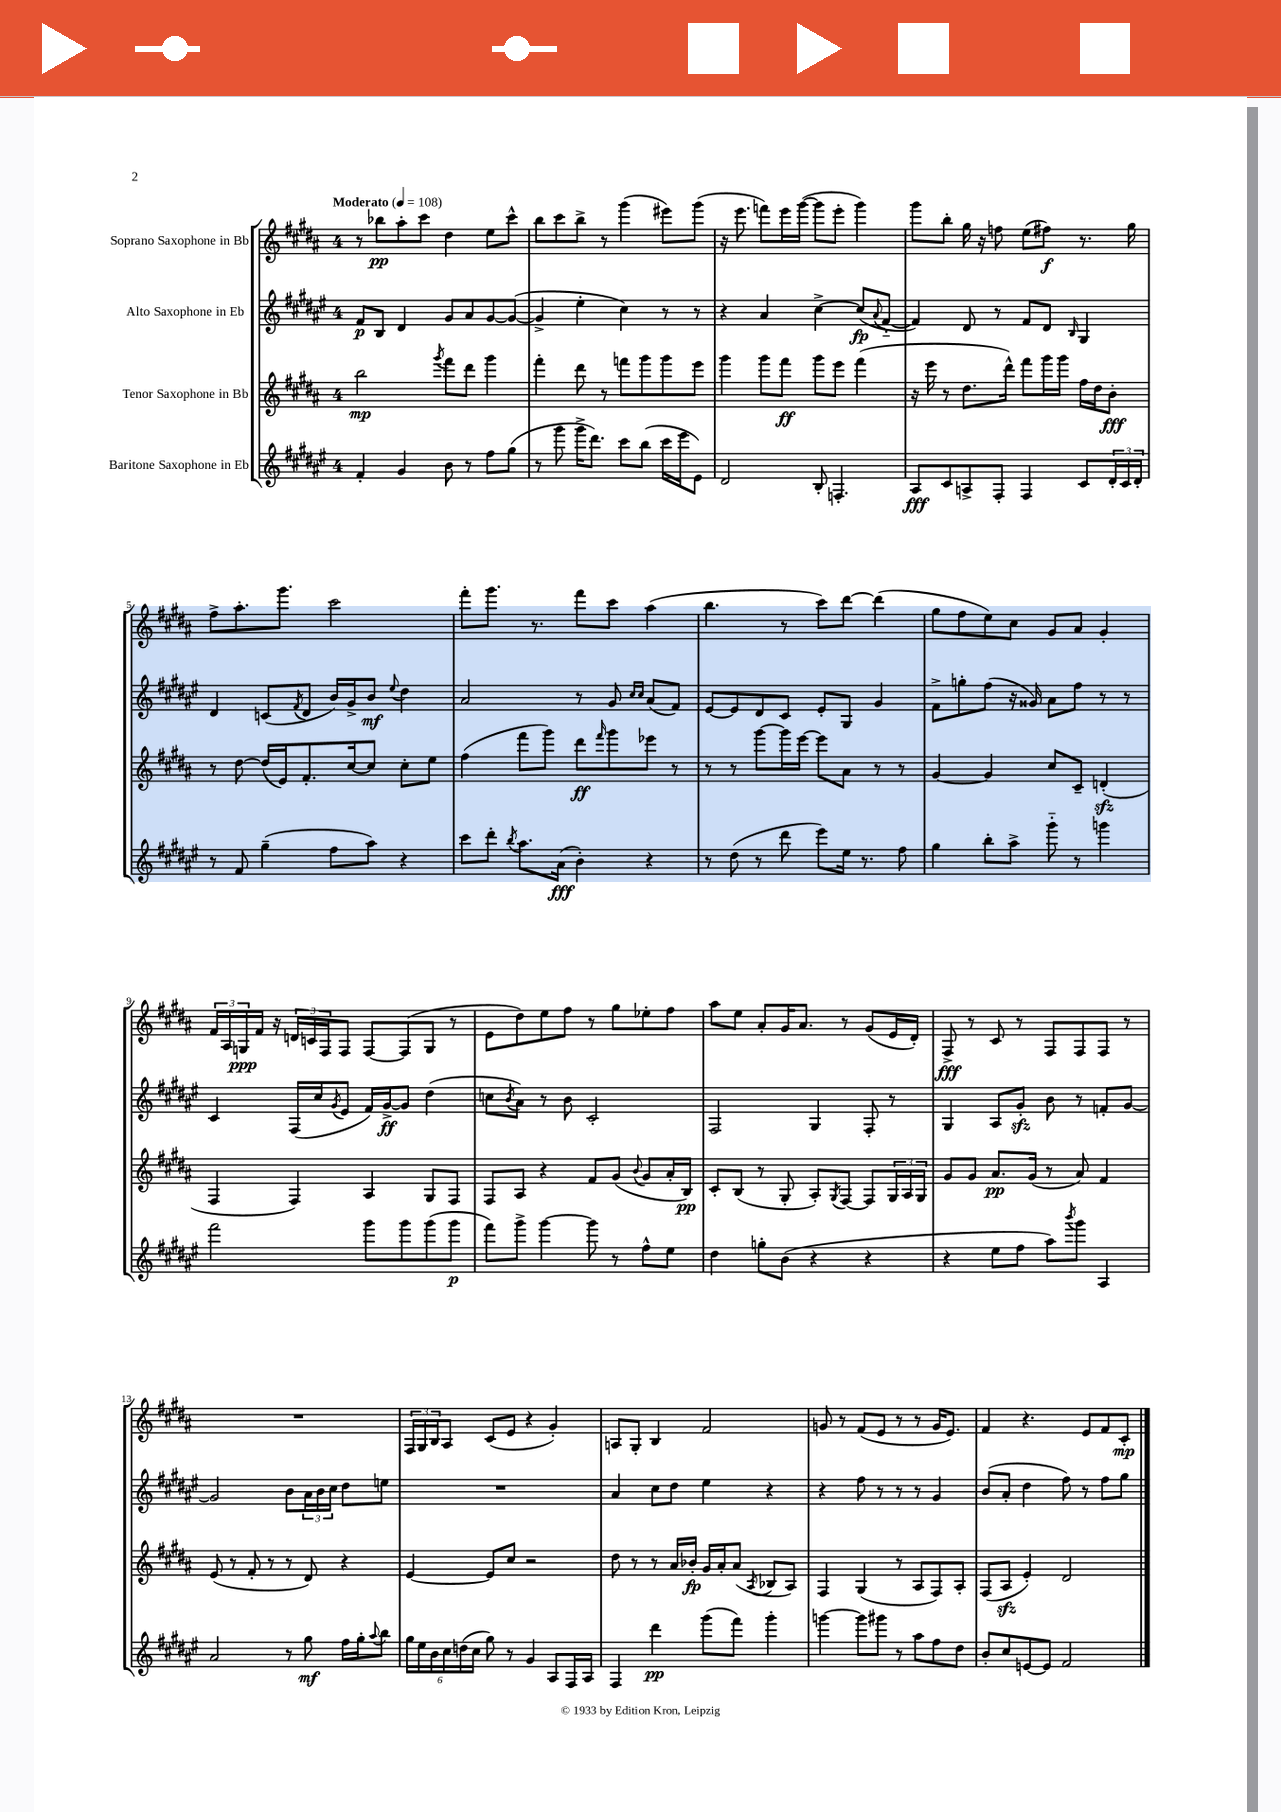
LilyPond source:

<<
\new StaffGroup <<
\new Staff = "s0" \with { instrumentName = "Soprano Saxophone in Bb" } {
    \clef treble \key b \major \once \override Staff.TimeSignature.style = #'single-digit \time 4/4 \tempo "Moderato" 4 = 108
    r8 bes''8\pp ais''8-. cis'''8 dis''4 e''8 cis'''8-^ |
    b''8 cis'''8 b''8-> r8 gis'''4( eis'''8) gis'''8( |
    r16 e'''8. f'''8) e'''16 gis'''16~( gis'''8 e'''8-. gis'''4) |
    gis'''8 b''8-. gis''16 r16 f''8 e''8( fis''8\f) r8. gis''16 |
    fis''8-> ais''8.-. gis'''8. cis'''2 |
    fis'''8-. gis'''8. r8. fis'''8 cis'''8 ais''4( |
    b''4. r8 cis'''8) dis'''8~ dis'''4( |
    gis''8 fis''8 e''8) cis''8 gis'8 ais'8 gis'4-. |
    \tuplet 3/2 { fis'16 ais16 g16\ppp } fis'16 r16 \tuplet 3/2 { d'16 c'16 fis16 } fis8 fis8~ fis8( g8 r8 |
    e'8 dis''8) e''8 fis''8 r8 gis''8 ees''8-. fis''8 |
    ais''8 e''8 ais'8-. gis'16 ais'8. r8 gis'8( e'16 dis'16-.) |
    fis8->\fff r8 cis'8 r8 fis8 fis8 fis8 r8 |
    R1 |
    \tuplet 3/2 { fis16 gis16 b16 } ais8 cis'8( e'8 r4 gis'4-.) |
    a8 gis8-. b4 fis'2 |
    g'8 r8 fis'8( e'8 r8 r8 g'16 e'8.) |
    fis'4 r4. e'8 fis'8 cis'8-.\mp \bar "|." |
}
\new Staff = "s1" \with { instrumentName = "Alto Saxophone in Eb" } {
    \clef treble \key fis \major \once \override Staff.TimeSignature.style = #'single-digit \time 4/4
    fis'8\p b8 dis'4 gis'8 ais'8 gis'8~ gis'8~( |
    gis'4-> eis''4-. cis''4) r8 r8 |
    r4 ais'4 cis''4~-> cis''8\fp( \appoggiatura { ais'8 } fis'8~-_ |
    fis'4) dis'8 r8 fis'8 dis'8 \grace { b16 } gis4 |
    dis'4 c'8( \acciaccatura { fis'8 } dis'8 b'16) gis'16-> b'8\mf \appoggiatura { eis''8 } dis''4 |
    ais'2 r8 gis'8 \grace { cis''16 cis''16 } ais'8( fis'8) |
    eis'8~ eis'8 dis'8 cis'8 eis'8-. gis8 gis'4 |
    fis'8-> g''8-. fis''8( r16 gisis'16) ais'8 fis''8 r8 r8 |
    cis'4 fis16( cis''16 \acciaccatura { gis'8 } eis'8 fis'16) gis'16~->\ff gis'8 dis''4( |
    c''8 \acciaccatura { b'8 } ais'8) r8 b'8 cis'2-. |
    fis2 gis4 fis8-. r8 |
    gis4 ais8 gis'8-.\sfz b'8 r8 f'8-. gis'8~ |
    gis'2 b'8 \tuplet 3/2 { ais'16 b'16 cis''16 } dis''8 e''8 |
    R1 |
    ais'4 cis''8 dis''8 eis''4 r4 |
    r4 fis''8 r8 r8 r8 gis'4 |
    b'8( ais'8-. dis''4 fis''8) r8 fis''8 gis''8 \bar "|." |
}
\new Staff = "s2" \with { instrumentName = "Tenor Saxophone in Bb" } {
    \clef treble \key b \major \once \override Staff.TimeSignature.style = #'single-digit \time 4/4
    b''2\mp \acciaccatura { gis'''8 } fis'''8 dis'''8 gis'''4 |
    fis'''4-. dis'''8 r8 f'''8 gis'''8 gis'''8 e'''8 |
    gis'''4 gis'''8 fis'''8\ff gis'''8 e'''8 fis'''4( |
    r16 e'''16 r8 dis''8. dis'''16-^) fis'''8 gis'''16 gis'''16 fis''16 dis''16 b'8-.\fff |
    r8 dis''8~ dis''16( e'16) fis'8.-. cis''16~ cis''8 cis''8-. e''8 |
    fis''4( fis'''8 gis'''8) dis'''8\ff \grace { fis'''16 } gis'''8 ees'''8 r8 |
    r8 r8 gis'''8~ gis'''16 e'''16~ e'''8 ais'8 r8 r8 |
    gis'4~ gis'4 cis''8 cis'8-- d'4-.\sfz( |
    fis4 fis4) ais4 gis8 fis8 |
    fis8 ais8 r4 fis'8 gis'8( \appoggiatura { b'8 } gis'8 ais'16-. b16\pp) |
    cis'8-. b8( r8 gis8-. ais8-.) \acciaccatura { gis8 } fis8~ fis8 \tuplet 3/2 { gis16 ais16 gis16 } |
    gis'8 gis'8 ais'8.\pp gis'16( r8 ais'8) fis'4 |
    e'8( r8 fis'8-. r8 r8 dis'8) r4 |
    e'4~ e'8 cis''8 r2 |
    dis''8 r8 r8 ais'16 bes'16-.\fp gis'16 ais'16-. ais'8( \acciaccatura { ais8 } bes8 ais8) |
    fis4 gis4( r8 ais8 fis8) ais8-. |
    fis8( ais8\sfz e'4-.) dis'2 \bar "|." |
}
\new Staff = "s3" \with { instrumentName = "Baritone Saxophone in Eb" } {
    \clef treble \key fis \major \once \override Staff.TimeSignature.style = #'single-digit \time 4/4
    fis'4-. gis'4 b'8 r8 fis''8 gis''8( |
    r8 gis'''8 gis'''16-> dis'''8.) cis'''8 b''8( cis'''16 eis'''16 eis'8) |
    dis'2 b8-. f4.-. |
    ais8\fff cis'8 a8-> fis8-. fis4 cis'8 \tuplet 3/2 { dis'16-. cis'16 dis'16-. } |
    r8 fis'8 gis''4--( fis''8 ais''8) r4 |
    cis'''8 dis'''8-. \acciaccatura { b''8 } ais''8. ais'16\fff( b'4-.) r4 |
    r8 dis''8( r8 dis'''8 eis'''8) eis''16 r8. fis''8 |
    gis''4 b''8-. ais''8-> gis'''8-_ r8 g'''4 |
    fis'''2 gis'''8 gis'''8 gis'''8( gis'''8\p |
    fis'''8) gis'''8-> gis'''4~ gis'''8 r8 fis''8-^ eis''8 |
    dis''4 g''8-. b'8( r4 r4 |
    r4 eis''8 fis''8 ais''8) \acciaccatura { b'''8 } gis'''8 ais4 |
    ais'2 r8 gis''8\mf fis''16 gis''16-. \appoggiatura { ais''8 } b''8 |
    \tuplet 6/4 { gis''16 eis''16 b'16 cis''16 d''16( cis''16 } gis''8) r8 gis'4 ais8 fis16 ais16 |
    fis4 dis'''4\pp gis'''8( fis'''8) gis'''4-. |
    g'''4~ g'''8 gis'''8 r8 ais''8 fis''8 dis''8 |
    b'8-. cis''8 e'8~ e'8 fis'2 \bar "|." |
}
>>
>>
